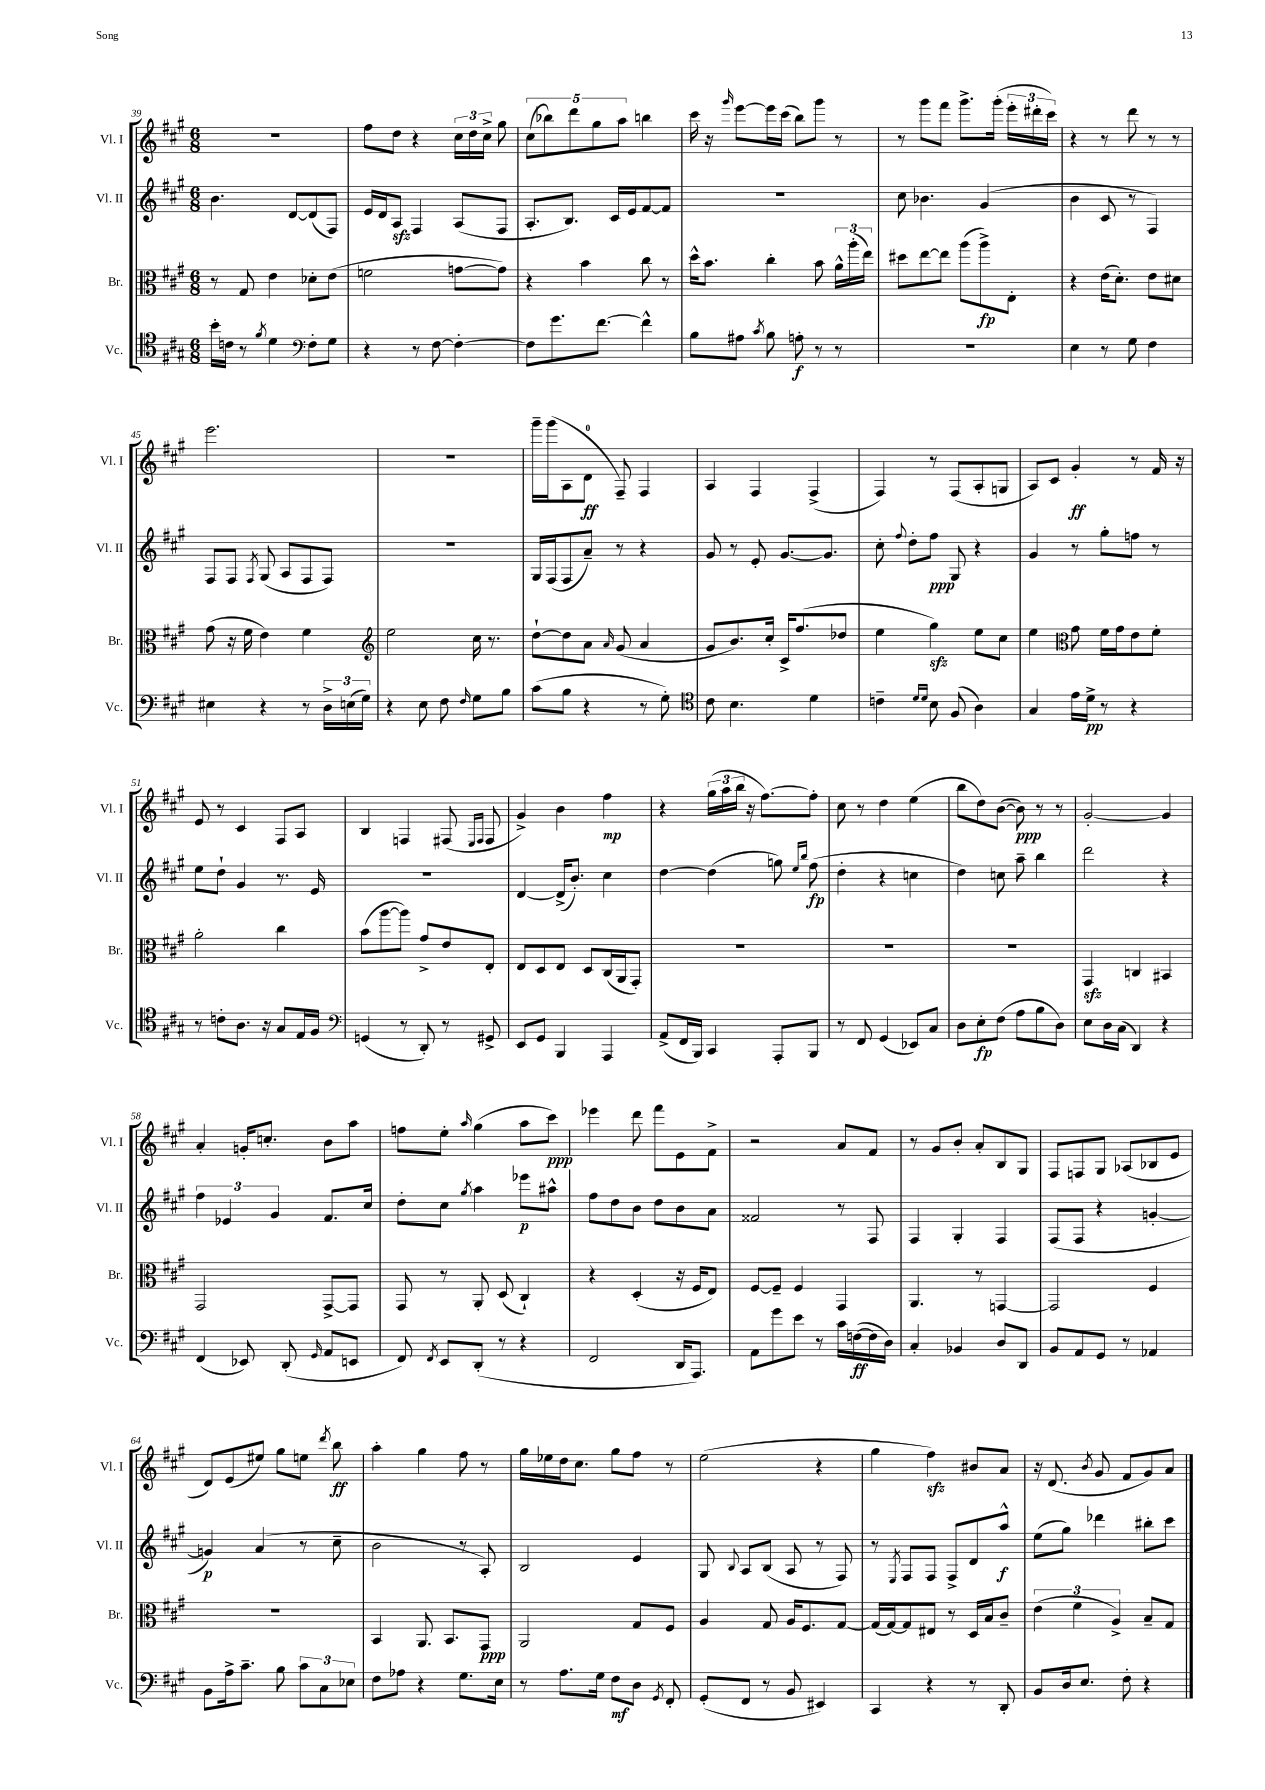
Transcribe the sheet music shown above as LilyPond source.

<<
\new StaffGroup <<
\new Staff = "s0" \with { instrumentName = "Vl. I" shortInstrumentName = "Vl. I" } {
    \clef treble \key a \major \numericTimeSignature \time 6/8
    \autoBeamOff R2. |
    fis''8[ d''8] r4 \tuplet 3/2 { cis''16[ d''16 cis''16]-> } gis''8 |
    \tuplet 5/4 { cis''8[( bes''8) d'''8 gis''8 a''8] } b''4 |
    cis'''16 r16 \grace { gis'''16 } e'''8[~ e'''16 cis'''16]( b''8[) gis'''8] r8 |
    r8 gis'''8[ fis'''8] gis'''8.[-> gis'''16]-.( \tuplet 3/2 { e'''16[-. dis'''16-. cis'''16]) } |
    r4 r8 d'''8 r8 r8 |
    e'''2. |
    R2. |
    gis'''16[-- gis'''16( a8 d'8]-0\ff fis8--) fis4 |
    a4 fis4 fis4->( |
    fis4) r8 fis8[( a8-. g8] |
    a8[) cis'8] gis'4-.\ff r8 fis'16 r16 |
    e'8 r8 cis'4 fis8[ a8] |
    b4 f4 fis8( \grace { e16[ fis16] } fis8 |
    gis'4->) b'4 fis''4\mp |
    r4 \tuplet 3/2 { gis''16[( a''16 b''16] } r16 fis''8.[~) fis''8]-. |
    cis''8 r8 d''4 e''4( |
    b''8[ d''8) b'8]~( b'8\ppp) r8 r8 |
    gis'2~-. gis'4 |
    a'4-. g'16[-. c''8.]-. b'8[ a''8] |
    f''8[ e''8]-. \grace { a''16 } gis''4( a''8[ cis'''8]\ppp) |
    ees'''4 d'''8 fis'''8[ e'8 fis'8]-> |
    r2 a'8[ fis'8] |
    r8 gis'8[ b'8]-. a'8[-. b8 gis8] |
    fis8[ f8 gis8] aes8[( bes8 e'8] |
    d'8[) e'8( eis''8]) gis''8[ e''8] \acciaccatura { d'''8 } b''8\ff |
    a''4-. gis''4 fis''8 r8 |
    gis''16[ ees''16 d''16 cis''8.] gis''8[ fis''8] r8 |
    e''2( r4 |
    gis''4 fis''4\sfz) bis'8[ a'8] |
    r16 d'8.( \acciaccatura { b'8 } gis'8 fis'8[ gis'8) a'8] \bar "|." |
}
\new Staff = "s1" \with { instrumentName = "Vl. II" shortInstrumentName = "Vl. II" } {
    \clef treble \key a \major \numericTimeSignature \time 6/8
    \autoBeamOff b'4. d'8[~ d'8( fis8]) |
    e'16[ d'16 a8]\sfz fis4 a8[( fis8] |
    a8.[-. b8.]) cis'16[ e'16 fis'8~ fis'8] |
    R2. |
    cis''8 bes'4. gis'4( |
    b'4 cis'8 r8 fis4) |
    fis8[ fis8] \acciaccatura { fis8 } gis8( a8[ fis8 fis8]) |
    R2. |
    gis16[ fis16( fis8 a'8]--) r8 r4 |
    gis'8 r8 e'8-. gis'8.[~ gis'8.] |
    cis''8-. \appoggiatura { fis''8 } d''8[-. fis''8]\ppp gis8 r4 |
    gis'4 r8 gis''8[-. f''8] r8 |
    e''8[ d''8]-! gis'4 r8. e'16 |
    R2. |
    d'4~ d'16[->( b'8.]-.) cis''4 |
    d''4~ d''4( g''8) \grace { e''16[ b''16] } fis''8\fp( |
    d''4-. r4 c''4 |
    d''4) c''8 a''8-- b''4 |
    d'''2 r4 |
    \tuplet 3/2 { fis''4 ees'4 gis'4 } fis'8.[ cis''16] |
    d''8[-. cis''8] \acciaccatura { gis''8 } a''4 ees'''8[\p ais''8]-^ |
    fis''8[ d''8 b'8] d''8[ b'8 a'8] |
    fisis'2 r8 fis8 |
    fis4 gis4-. fis4 |
    fis8[( fis8] r4 g'4~-. |
    g'4\p) a'4( r8 cis''8-- |
    b'2 r8 a8-.) |
    b2 e'4 |
    gis8 \appoggiatura { b8 } a8[ b8]( a8 r8 fis8) |
    r8 \acciaccatura { e8 } fis8[ fis8] fis8[-> d'8 a''8]-^\f |
    e''8[( gis''8]) des'''4 bis''8[-. cis'''8] \bar "|." |
}
\new Staff = "s2" \with { instrumentName = "Br." shortInstrumentName = "Br." } {
    \clef alto \key a \major \numericTimeSignature \time 6/8
    \autoBeamOff r8 gis8 e'4 des'8[-. e'8]( |
    f'2 g'8[~ g'8]) |
    r4 b'4 cis''8 r8 |
    d''16[-^ b'8.] cis''4-. b'8 \tuplet 3/2 { a'16[-^ a''16-.( e''16]) } |
    dis''8[ e''8~ e''8] a''8[( a''8->\fp) e8]-. |
    r4 e'16[( d'8.]-.) e'8[ dis'8] |
    gis'8( r16 fis'16 e'4) fis'4 |
    \clef treble e''2 cis''16 r8. |
    d''8[~-! d''8 a'8] \grace { a'16 } gis'8( a'4 |
    gis'8[ b'8.) cis''16]-. cis'16[-> fis''8.( des''8] |
    e''4 gis''4\sfz) e''8[ cis''8] |
    e''4 \clef alto gis'8 fis'16[ gis'16 e'8 fis'8]-. |
    a'2-. cis''4 |
    b'8[( a''8~ a''8]) gis'8[-> e'8 e8]-. |
    e8[ d8 e8] d8[ cis16( a,16 gis,8]-.) |
    R2. |
    R2. |
    R2. |
    gis,4\sfz c4 bis,4 |
    gis,2 gis,8[~-> gis,8] |
    gis,8 r8 a,8-. d8( cis4-!) |
    r4 d4-.( r16 fis16[ e8]) |
    fis8[~ fis8]-- fis4 gis,4 |
    a,4. r8 g,4~ |
    g,2 fis4 |
    R2. |
    b,4 a,8. b,8.[ gis,8]\ppp |
    a,2 gis8[ fis8] |
    a4 gis8 a16[ fis8. gis8]~ |
    gis16[( gis16~) gis8 eis8] r8 d16[ b16 cis'8]-- |
    \tuplet 3/2 { e'4( fis'4 a4->) } b8[-- gis8] \bar "|." |
}
\new Staff = "s3" \with { instrumentName = "Vc." shortInstrumentName = "Vc." } {
    \clef tenor \key a \major \numericTimeSignature \time 6/8
    \autoBeamOff b'16[-. c'16] r8 \acciaccatura { fis'8 } d'4 \clef bass fis8[-. gis8] |
    r4 r8 fis8~ fis4~-. |
    fis8[ gis'8. fis'8.]~ fis'4-^ |
    b8[ ais8] \acciaccatura { cis'8 } b8 a8-.\f r8 r8 |
    R2. |
    e4 r8 gis8 fis4 |
    eis4 r4 r8 \tuplet 3/2 { d16[-> e16( gis16]) } |
    r4 e8 fis8 \grace { fis16 } gis8[ b8] |
    cis'8[( b8] r4 r8 gis8-.) |
    \clef tenor cis'8 b4. d'4 |
    c'4-- \grace { d'16[ d'16] } b8 fis8( a4) |
    gis4 e'16[ d'16]->\pp r8 r4 |
    r8 c'8[-. a8.] r16 gis8[ e16 fis16] |
    \clef bass g,4( r8 d,8-.) r8 gis,8-> |
    e,8[ gis,8] b,,4 a,,4 |
    a,8[->( fis,16 b,,16]) cis,4 a,,8[-. b,,8] |
    r8 fis,8 gis,4( ees,8[) cis8] |
    d8[ e8-.\fp fis8]( a8[ b8 d8]) |
    e8[ d16 cis16]( d,4) r4 |
    fis,4( ees,8) d,8-.( \grace { gis,16 } a,8[ e,8] |
    fis,8) \acciaccatura { fis,8 } e,8[ d,8]-.( r8 r4 |
    fis,2 d,16[ a,,8.]) |
    a,8[ gis'8 e'8] r8 cis'16[ f16~\ff( f16 d16]) |
    cis4-. bes,4 d8[ d,8] |
    b,8[ a,8 gis,8] r8 aes,4 |
    b,8[ a16-> cis'8.]-- b8 \tuplet 3/2 { cis'8[ cis8 ees8] } |
    fis8[ aes8] r4 gis8.[ e16] |
    r8 a8.[ gis16] fis8[\mf d8] \acciaccatura { gis,8 } fis,8-. |
    gis,8[-.( fis,8] r8 b,8 eis,4) |
    cis,4 r4 r8 d,8-. |
    b,8[ d16 e8.] fis8-. r4 \bar "|." |
}
>>
>>
\layout { \context { \Score currentBarNumber = #39 } }
